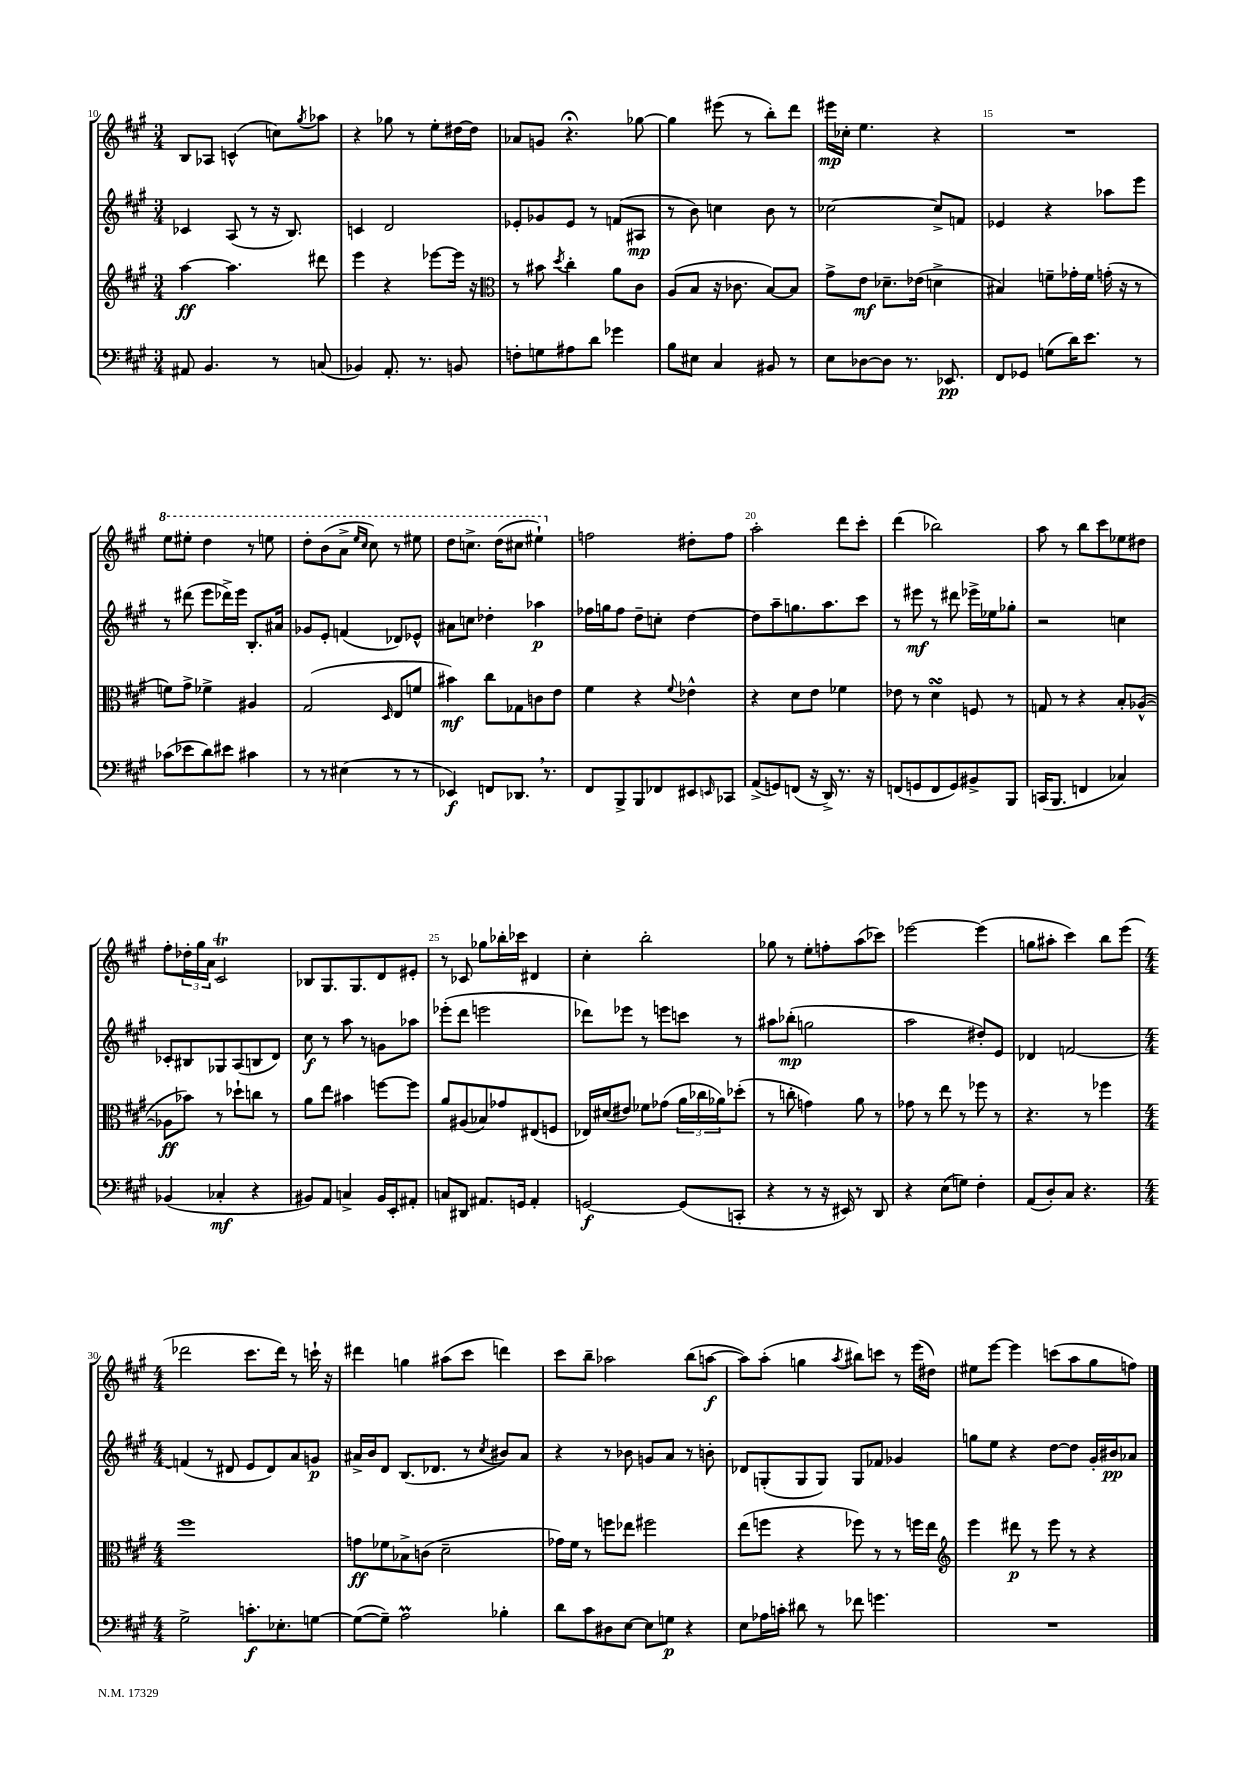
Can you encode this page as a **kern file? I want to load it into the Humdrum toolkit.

**kern	**dynam	**kern	**dynam	**kern	**dynam	**kern	**dynam
*part4	*part4	*part3	*part3	*part2	*part2	*part1	*part1
*staff4	*staff4	*staff3	*staff3	*staff2	*staff2	*staff1	*staff1
*clefF4	*	*clefG2	*	*clefG2	*	*clefG2	*
*k[f#c#g#]	*	*k[f#c#g#]	*	*k[f#c#g#]	*	*k[f#c#g#]	*
*M3/4	*	*M3/4	*	*M3/4	*	*M3/4	*
=10	=10	=10	=10	=10	=10	=10	=10
8AA#X/	.	[4aa\	ff	4c-X/	.	8B/L	.
4.BB/	.	.	.	.	.	8A-X/J	.
.	.	4.aa\]	.	(8A/	.	(4cn^^/	.
.	.	.	.	8r	.	.	.
8r	.	.	.	16r	.	8ccn\L)	.
.	.	.	.	8.B/)	.	.	.
.	.	.	.	.	.	8qgg#/	.
(8Cn/	.	8ddd#X\	.	.	.	8aa-X\J	.
=11	=11	=11	=11	=11	=11	=11	=11
4BB-X/)	.	4eee\	.	4cn/	.	4r	.
8.AA'/	.	4r	.	2d/	.	8gg-X\	.
.	.	.	.	.	.	8r	.
8.r	.	.	.	.	.	.	.
.	.	[8eee-X\L	.	.	.	8ee'\L	.
8BBn/	.	16eee-\Jk]	.	.	.	[16dd#X\L	.
.	.	16r	.	.	.	16dd#\JJ]	.
=12	=12	=12	=12	=12	=12	=12	=12
*	*	*clefC3	*	*	*	*	*
8Fn'\L	.	8r	.	8e-X'/L	.	8a-X/L	.
8Gn\	.	8b#X\	.	8g-X/	.	8gn/J	.
.	.	8qdd/	.	.	.	.	.
8A#X\	.	4cc#'\	.	8e-/J	.	4.r;<	.
8d\J	.	.	.	8r	.	.	.
4g-X\	.	8a\L	.	(8fn/L	.	.	.
.	.	8c#\J	.	8A#X/J	mp	[8gg-X\	.
=13	=13	=13	=13	=13	=13	=13	=13
8B\L	.	(8A/L	.	8r	.	4gg-\]	.
8E#X\J	.	8B/J	.	8b\)	.	.	.
4C#/	.	16r	.	4ccn\	.	(8eee#X\	.
.	.	8.c-X\	.	.	.	.	.
.	.	.	.	.	.	8r	.
8BB#X/	.	[8B/L)	.	8b\	.	8bb'\L)	.
8r	.	8B/J]	.	8r	.	8ddd\J	.
=14	=14	=14	=14	=14	=14	=14	=14
8E\L	.	8g#^\L	.	[2cc-X\	.	16eee#X\LL	mp
.	.	.	.	.	.	16cc-X'\JJ	.
[8D-X\	.	8e\J	mf	.	.	4.ee\	.
8D-\J]	.	8.d-X~\L	.	.	.	.	.
8.r	.	.	.	.	.	.	.
.	.	(16e-X\Jk	.	.	.	.	.
.	.	4dn^\	.	8cc-^/L]	.	4r	.
8.EE-X/	pp	.	.	.	.	.	.
.	.	.	.	8fn/J	.	.	.
=15	=15	=15	=15	=15	=15	=15	=15
8FF#/L	.	4B#X/)	.	4e-X/	.	2.r	.
8GG-X/J	.	.	.	.	.	.	.
(8Gn\L	.	8fn~\L	.	4r	.	.	.
16d\K)	.	16g-X'\L	.	.	.	.	.
8.e\J	.	16f\JJ	.	.	.	.	.
.	.	(16gn'\	.	8aa-X\L	.	.	.
.	.	16r	.	.	.	.	.
8r	.	8r	.	8eee\J	.	.	.
!!LO:LB:g=z
=16	=16	=16	=16	=16	=16	=16	=16
*	*	*	*	*	*	*8va	*
(8c-X\L	.	8fn\L)	.	8r	.	8eee\L	.
8e-X\	.	8g#^\J	.	(8ddd#X\	.	8eee#X'\J	.
8d\)	.	4f-X^\	.	8eee\L	.	4ddd\	.
8e#X\J	.	.	.	16ddd-X^\L)	.	.	.
.	.	.	.	16eee\JJ	.	.	.
4c#X\	.	4A#X/	.	8.B'/L	.	8r	.
.	.	.	.	.	.	8eeen\	.
.	.	.	.	16a#X/Jk	.	.	.
=17	=17	=17	=17	=17	=17	=17	=17
8r	.	(2G#/	.	8g-X/L	.	8ddd'\L	.
8r	.	.	.	8e'/J	.	(8bb\	.
(4E#X\	.	.	.	(4fn/	.	8aa^\J	.
.	.	.	.	.	.	16qqeee/LL	.
.	.	.	.	.	.	16qqccc#/JJ	.
.	.	.	.	.	.	8ccc#\)	.
.	.	16qqD/	.	.	.	.	.
8r	.	8E/L	.	8d-X/L)	.	8r	.
8r	.	8fn/J	.	8e-X^^/J	.	8eee#X\	.
=18	=18	=18	=18	=18	=18	=18	=18
4EE-X/)	f	4b#X\)	mf	8a#X\L	.	8ddd\L	.
.	.	.	.	8ccn\J	.	8.cccn^\J	.
8FFn/L	.	8cc#\L	.	4dd-X'\	.	.	.
.	.	.	.	.	.	(16ddd\KL	.
8.DD-X,/J	.	8G-X\	.	.	.	8ccc#X\J	.
.	.	8cn\	.	4aa-X\	p	4eee#X`\)	.
8.r	.	.	.	.	.	.	.
.	.	8e\J	.	.	.	.	.
=19	=19	=19	=19	=19	=19	=19	=19
*	*	*	*	*	*	*X8va	*
8FF#/L	.	4f#\	.	16ff-X\LL	.	2ffn\	.
.	.	.	.	16ggn\J	.	.	.
8BBB^/	.	.	.	8ff-\J	.	.	.
8BBB/	.	4r	.	8dd~\L	.	.	.
8FF-X/	.	.	.	8ccn'\J	.	.	.
.	.	8qqf#/	.	.	.	.	.
8EE#X/	.	4e-X^^\	.	[4dd\	.	8dd#X'\L	.
16qqEEn/	.	.	.	.	.	.	.
8CC-X/J	.	.	.	.	.	8ff\J	.
=20	=20	=20	=20	=20	=20	=20	=20
(8AA^/L	.	4r	.	8dd\L]	.	2aa'\	.
8GGn/)	.	.	.	8aa~\	.	.	.
(8FFn/J	.	8d\L	.	8.ggn\	.	.	.
16r	.	8e\J	.	.	.	.	.
16DD^/)	.	.	.	8.aa\	.	.	.
8.r	.	4f-X\	.	.	.	8ddd\L	.
.	.	.	.	8ccc#\J	.	8ccc#'\J	.
16r	.	.	.	.	.	.	.
=21	=21	=21	=21	=21	=21	=21	=21
(8FFn/L	.	8e-X\	.	8r	.	(4ddd\	.
8GGn/	.	8r	.	8eee#X\	mf	.	.
8FF/	.	4dsSSs\	.	8r	.	2bb-X\)	.
8GG/)	.	.	.	8ddd#X\	.	.	.
8BB#X^/	.	8Fn/	.	16eee-X^\LL	.	.	.
.	.	.	.	16ee-X\J	.	.	.
8BBB/J	.	8r	.	8gg-X'\J	.	.	.
=22	=22	=22	=22	=22	=22	=22	=22
(16CCn/KL	.	8Gn/	.	2r	.	8aa\	.
8.BBB/J	.	.	.	.	.	.	.
.	.	8r	.	.	.	8r	.
4FFn/	.	4r	.	.	.	8bb\L	.
.	.	.	.	.	.	8ccc#\	.
4C-X/)	.	8B'/L	.	4ccn\	.	8ee-X\	.
.	.	([8A-X^^/J	.	.	.	8dd#X\J	.
!!LO:LB:g=z
=23	=23	=23	=23	=23	=23	=23	=23
(4BB-X/	.	8A-X\L]	ff	8c-X'/L	.	8ff#'\L	.
.	.	8b-X\J)	.	8B#X/	.	24dd-X'\L	.
.	.	.	.	.	.	24gg#\	.
.	.	.	.	.	.	24a\JJ	.
4C-X'/	mf	8r	.	8G-X/	.	2c#t/	.
.	.	8dd-X`\L	.	(8A/	.	.	.
4r	.	8ccn\J	.	8Bn/	.	.	.
.	.	8r	.	8d/J)	.	.	.
=24	=24	=24	=24	=24	=24	=24	=24
8BB#X/L)	.	8a\L	.	8cc#\	f	8B-X/L	.
8AA/J	.	8ee\J	.	8r	.	8.G#/	.
4Cn^/	.	4b#X\	.	8aa\	.	.	.
.	.	.	.	.	.	8.G#/	.
.	.	.	.	8r	.	.	.
16BB#/LL	.	[8ffn\L	.	8gn\L	.	8d/	.
16EE'/J	.	.	.	.	.	.	.
8AA#X'/J	.	8ff\J]	.	8aa-X\J	.	8e#X'/J	.
=25	=25	=25	=25	=25	=25	=25	=25
8Cn/L	.	8a/L	.	(8eee-X'\L	.	8r	.
8DD#X/J	.	(8A#X/	.	8ddd\J	.	8c-X/	.
8.AA#X/L	.	8B-X/)	.	2eeen\	.	8gg-X\L	.
.	.	8g-X/	.	.	.	16bb-X'\L	.
16GGn/Jk	.	.	.	.	.	16ccc-X\JJ	.
4AA#'/	.	(8E#X/	.	.	.	4d#X/	.
.	.	8Fn/J	.	.	.	.	.
=26	=26	=26	=26	=26	=26	=26	=26
[2GGn/	f	16E-X/LL)	.	8ddd-X\L)	.	4cc#'\	.
.	.	(16d#X/J	.	.	.	.	.
.	.	8e#X/J)	.	8eee-X\J	.	.	.
.	.	8f-X\L	.	8r	.	2bb'\	.
.	.	(8g-X\J	.	8eeen\L	.	.	.
(8GG/L]	.	24a\LL	.	8cccn\J	.	.	.
.	.	24cc-X\	.	.	.	.	.
.	.	24a-X\J)	.	.	.	.	.
8CCn'/J	.	(8dd-X'\J	.	8r	.	.	.
=27	=27	=27	=27	=27	=27	=27	=27
4r	.	8r	.	8aa#X\L	.	8gg-X\	.
.	.	8ccn'\	.	(8bb-X'\J	mp	8r	.
8r	.	4gn\)	.	2ggn\	.	8ee'\L	.
16r	.	.	.	.	.	8ffn'\	.
16EE#X/)	.	.	.	.	.	.	.
8r	.	8a\	.	.	.	(8aa\	.
8DD/	.	8r	.	.	.	8ccc-X\J)	.
=28	=28	=28	=28	=28	=28	=28	=28
4r	.	8g-X\	.	2aa\	.	[2eee-X\	.
.	.	8r	.	.	.	.	.
(8E\L	.	8ee\	.	.	.	.	.
8Gn\J)	.	8r	.	.	.	.	.
4F#'\	.	8ff-X\	.	8dd#X'/L)	.	(4eee-\]	.
.	.	8r	.	8e/J	.	.	.
=29	=29	=29	=29	=29	=29	=29	=29
(8AA/L	.	4.r	.	4d-X/	.	8ggn\L	.
8D'/)	.	.	.	.	.	8aa#X'\J	.
8C#/J	.	.	.	[2fn/	.	4ccc#\)	.
4.r	.	8r	.	.	.	.	.
.	.	4ff-X\	.	.	.	8bb\L	.
.	.	.	.	.	.	(8eee\J	.
!!LO:LB:g=z
=30	=30	=30	=30	=30	=30	=30	=30
*M4/4	*	*M4/4	*	*M4/4	*	*M4/4	*
2G#^\	.	1ff#	.	(4fn/]	.	2ddd-X\	.
.	.	.	.	8r	.	.	.
.	.	.	.	8d#X/	.	.	.
8.cn'\L	f	.	.	8e/L	.	8.ccc#\L	.
.	.	.	.	8d#/)	.	.	.
8.E-X'\	.	.	.	.	.	16ddd-\Jk)	.
.	.	.	.	8a/	.	8r	.
[8Gn\J	.	.	.	8gn/J	p	16cccn`\	.
.	.	.	.	.	.	16r	.
=31	=31	=31	=31	=31	=31	=31	=31
(8G\L_	.	8gn\L	ff	16a#X^/LL	.	4ddd#X\	.
.	.	.	.	16b/J	.	.	.
8G~\J])	.	8f-X\	.	8d/J	.	.	.
2AM\	.	8B-X^\	.	(8.B/L	.	4ggn\	.
.	.	(8cn\J	.	.	.	.	.
.	.	.	.	8.d-X/J	.	.	.
.	.	2d~\	.	.	.	(8aa#X\L	.
.	.	.	.	8r	.	8ccc#\J	.
.	.	.	.	8qcc#/	.	.	.
4B-X'\	.	.	.	8b#X/L)	.	4dddn\)	.
.	.	.	.	8a#/J	.	.	.
=32	=32	=32	=32	=32	=32	=32	=32
8d\L	.	16g-X\LL)	.	4r	.	8ccc#\L	.
.	.	16f#\JJ	.	.	.	.	.
8c#\	.	8r	.	.	.	8bb~\J	.
8D#X\	.	8ffn\L	.	8r	.	2aa-X\	.
[8E\J	.	8ee-X\J	.	8b-X\	.	.	.
8E\L]	.	2ff#X\	.	8gn/L	.	.	.
8Gn\J	p	.	.	8a/J	.	.	.
4r	.	.	.	8r	.	(8bb\L	.
.	.	.	.	8bn'\	.	[8aan\J	f
=33	=33	=33	=33	=33	=33	=33	=33
8E\L	.	(8ee\L	.	8d-X/L	.	8aa\L])	.
16A-X\L	.	8ffn\J	.	(8Gn'/	.	(8aa'\J	.
16cn'\JJ	.	.	.	.	.	.	.
8d#X\	.	4r	.	8G/	.	4ggn\	.
8r	.	.	.	8G/J)	.	.	.
.	.	.	.	.	.	8qaa/	.
8f-X\	.	8ff-X\)	.	8G/L	.	8bb#X\L)	.
4.gn\	.	8r	.	8f-X/J	.	8cccn\J	.
.	.	8r	.	4g-X/	.	8r	.
.	.	16ffn\LL	.	.	.	(16eee\LL	.
.	.	16ee\JJ	.	.	.	16dd#X\JJ)	.
=34	=34	=34	=34	=34	=34	=34	=34
*	*	*clefG2	*	*	*	*	*
1r	.	4eee\	.	8ggn\L	.	8ee#X\L	.
.	.	.	.	8ee\J	.	[8eee\J	.
.	.	8ddd#X\	p	4r	.	4eee\]	.
.	.	8r	.	.	.	.	.
.	.	8eee\	.	[8dd\L	.	(8cccn\L	.
.	.	8r	.	8dd\J]	.	8aa\	.
.	.	4r	.	16g#'/LL	.	8gg#\	.
.	.	.	.	16b#X/J	pp	.	.
.	.	.	.	8a-X/J	.	8ffn\J)	.
==	==	==	==	==	==	==	==
*-	*-	*-	*-	*-	*-	*-	*-
